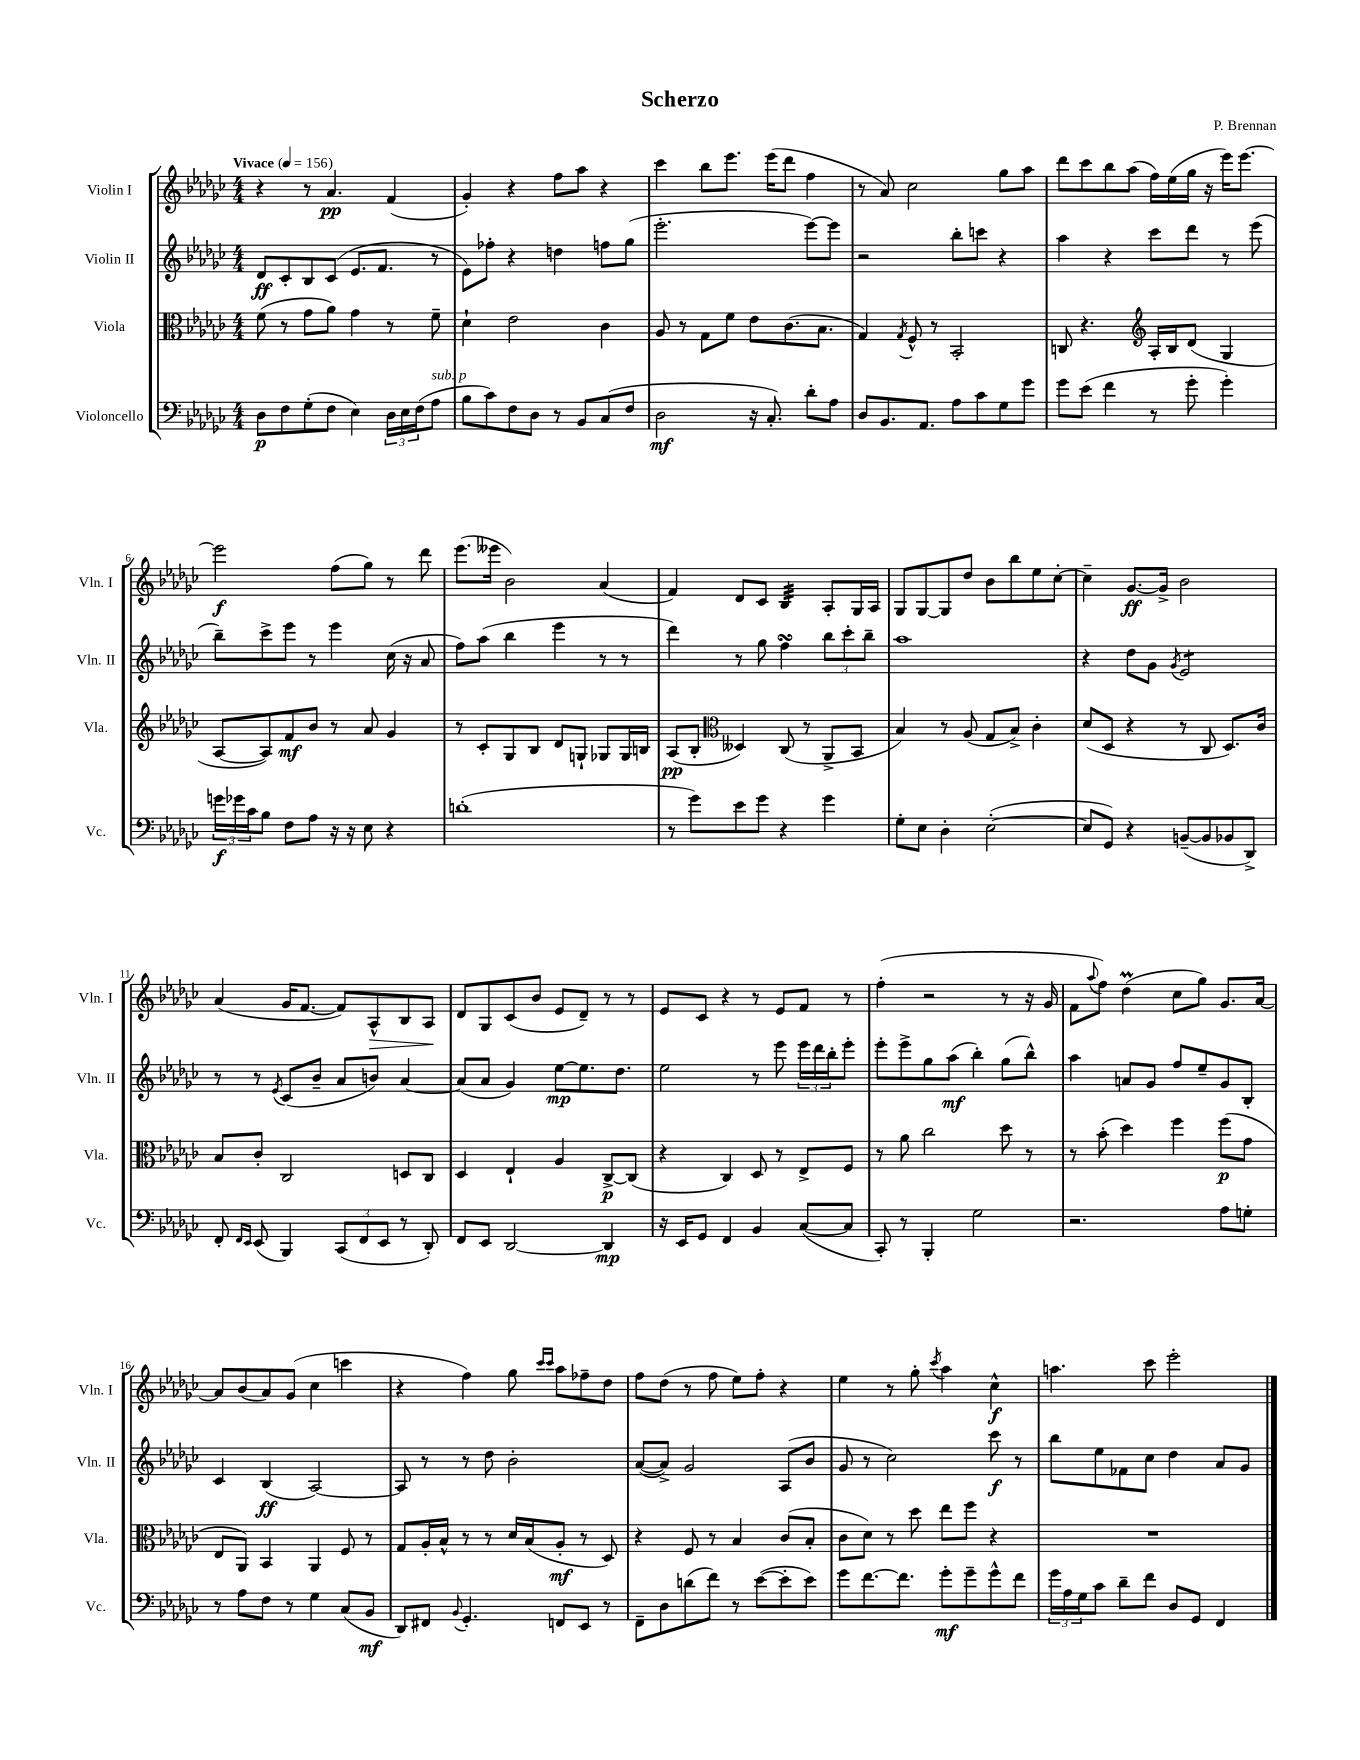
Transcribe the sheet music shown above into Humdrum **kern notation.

**kern	**kern	**kern	**kern
*staff4	*staff3	*staff2	*staff1
*clefF4	*clefC3	*clefG2	*clefG2
*k[b-e-a-d-g-c-]	*k[b-e-a-d-g-c-]	*k[b-e-a-d-g-c-]	*k[b-e-a-d-g-c-]
*M4/4	*M4/4	*M4/4	*M4/4
*MM156	*MM156	*MM156	*MM156
8D-	(8f	8d-	4r
8F	8r	8c-'	.
(8G-'	8g-	8B-	8r
8F	8a-)	(8c-	4.a-
4E-)	4g-	8.e-	.
.	.	8.f	.
24D-	8r	.	(4f
24E-	.	.	.
(24F	.	.	.
8A-	8f~	8r	.
=	=	=	=
8B-	4d-`	8e-)	4g-')
8c-)	.	8ff-'	.
8F	2e-	4r	4r
8D-	.	.	.
8r	.	4dd	8ff
8BB-	.	.	8aa-
(8C-	4c-	8ff	4r
8F	.	(8gg-	.
=	=	=	=
2D-	8A-	2.eee-'	4ccc-
.	8r	.	.
.	8G-	.	8bb-
.	8f	.	8.eee-
16r	8e-	.	.
8.C-')	.	.	(16eee-
.	(8.c-	.	8ddd-
8d-'	.	[8eee-)	4ff
.	8.B-	.	.
8A-	.	8eee-]	.
=	=	=	=
8D-	4G-)	2r	8r
8.BB-	.	.	8a-)
.	8qG-	.	.
.	8F^^	.	2cc-
8.AA-	.	.	.
.	8r	.	.
8A-	2BB-'	8bb-'	.
8c-	.	8ccc	.
8G-	.	4r	8gg-
8g-	.	.	8aa-
=	=	=	=
8g-	8C	4aa-	8ddd-
(8e-	4.r	.	8ccc-
4f	.	4r	8bb-
.	.	.	(8aa-
*	*clefG2	*	*
8r	16A-'	8ccc-	16ff)
.	16B-	.	(16ee-
8g-'	(8d-	8ddd-	16gg-
.	.	.	16r
4g-')	4G-	8r	16eee-)
.	.	.	[8.eee-
.	.	(8eee-	.
=	=	=	=
24g	[8A-	8bb-~)	2eee-]
24g-	.	.	.
24c-	.	.	.
8B-	8A-])	8ccc-^	.
8F	8f	8eee-	.
8A-	8b-	8r	.
16r	8r	4eee-	(8ff
16r	.	.	.
8E-	8a-	.	8gg-)
4r	4g-	(16cc-	8r
.	.	16r	.
.	.	8a-	8ddd-
=	=	=	=
(1d'	8r	8ff)	(8.eee-
.	8c-'	(8aa-	.
.	.	.	16eee--
.	8G-	4bb-	2b-)
.	8B-	.	.
.	8d-	4eee-	.
.	8G`	.	.
.	8G-	8r	(4a-
.	16G-	8r	.
.	16B	.	.
=	=	=	=
8r	(8A-	4ddd-)	4f)
8g-)	8B-'	.	.
*	*clefC3	*	*
8e-	4D--)	8r	8d-
8g-	.	8gg-	8c-
4r	(8C-	4ff	4B-
.	8r	.	.
4g-	8AA-^	12bb-	8A-'
.	.	12ccc-'	.
.	8BB-	.	16G-
.	.	12bb-~	.
.	.	.	16A-
=	=	=	=
8G-'	4B-)	1aa-	8G-
8E-	.	.	[8G-
4D-'	8r	.	8G-]
.	(8A-	.	8dd-
([2E-'	8G-	.	8b-
.	8B-^)	.	8bb-
.	4c-'	.	8ee-
.	.	.	[8cc-'
=	=	=	=
8E-]	(8d-	4r	4cc-~]
8GG-)	8D-	.	.
4r	4r	8dd-	[8.g-
.	.	8g-	.
.	.	.	16g-^]
.	.	8qg-	.
([8BB~	8r	2e-	2b-
8BB]	8C-	.	.
8BB-	8.D-)	.	.
8DD-^)	.	.	.
.	16c-	.	.
=	=	=	=
8FF'	8B-	8r	(4a-
16qqFF	.	.	.
16qqEE-	.	.	.
(8EE-	8c-'	8r	.
.	.	8qe-	.
4BBB-)	2C-	(8c-	16g-
.	.	.	[8.f
.	.	8b-~	.
(12CC-	.	8a-	8f])
12FF	.	.	.
.	.	8b)	8A-^^
12EE-	.	.	.
8r	8D	[4a-	8B-
8DD-')	8C-	.	8A-
=	=	=	=
8FF	4D-	(8a-]	8d-
8EE-	.	8a-	8G-
[2DD-	4E-`	4g-)	(8c-
.	.	.	8b-
.	4A-	[8ee-	8e-
.	.	8.ee-]	8d-~)
4DD-]	[8C-^	.	8r
.	.	8.dd-	.
.	(8C-]	.	8r
=	=	=	=
16r	4r	2ee-	8e-
16EE-	.	.	.
8GG-	.	.	8c-
4FF	4C-)	.	4r
4BB-	8D-	8r	8r
.	8r	8eee-	8e-
([8C-	8E-^	24eee-	8f
.	.	24ddd-	.
.	.	24bb-'	.
8C-]	8F	8eee-'	8r
=	=	=	=
8CC-')	8r	8eee-'	(4ff'
8r	8a-	8eee-^	.
4BBB-'	2cc-	8gg-	2r
.	.	(8aa-	.
2G-	.	4bb-')	.
.	8dd-	(8gg-	8r
.	8r	8bb-^^)	16r
.	.	.	16g-
=	=	=	=
2.r	8r	4aa-	8f
.	.	.	8qqaa-
.	(8b-'	.	8ff)
.	4dd-)	8a	(4dd-
.	.	8g-	.
.	4ff	8ff	8cc-
.	.	8ee-~	8gg-)
8A-	(8ff	8g-	8.g-
8G'	8g-	8B-'	.
.	.	.	[16a-
=	=	=	=
8r	8E-	4c-	8a-]
8A-	8AA-)	.	(8b-
8F	4BB-	(4B-	8a-)
8r	.	.	(8g-
4G-	4AA-	[2A-)	4cc-
(8C-	8F	.	4ccc
8BB-	8r	.	.
=	=	=	=
8DD-)	8G-	8A-]	4r
8FF#	16A-'	8r	.
.	16B-^^	.	.
8qqBB-	.	.	.
4.GG-'	8r	8r	4ff)
.	8r	8dd-	.
.	16d-	2b-'	8gg-
.	(16B-	.	.
.	.	.	16qqccc-
.	.	.	16qqccc-
8FF	8A-'	.	8aa-
8EE-	8r	.	8ff-~
8r	8D-)	.	8dd-
=	=	=	=
8FF~	4r	([8a-	8ff
8D-	.	8a-^])	(8dd-
(8d	8F	2g-	8r
8f)	8r	.	8ff
8r	4B-	.	8ee-)
([8e-	.	.	8ff'
8e-']	(8c-	(8A-	4r
8e-)	8B-'	8b-	.
=	=	=	=
8g-	8c-	8g-	4ee-
[8.f	8d-)	8r	.
.	8r	2cc-)	8r
8.f]	.	.	.
.	8dd-	.	8gg-'
.	.	.	8qccc-
8g-'	8ee-	.	4aa-
8g-~	8ff	.	.
8g-^^	4r	8ccc-	4cc-^^
8f	.	8r	.
=	=	=	=
24g-	1r	8bb-	4.aa
24A-	.	.	.
24G-	.	.	.
8c-	.	8ee-	.
8d-~	.	8f-	.
8f	.	8cc-	8ccc-
8D-	.	4dd-	2eee-'
8GG-	.	.	.
4FF	.	8a-	.
.	.	8g-	.
==	==	==	==
*-	*-	*-	*-
